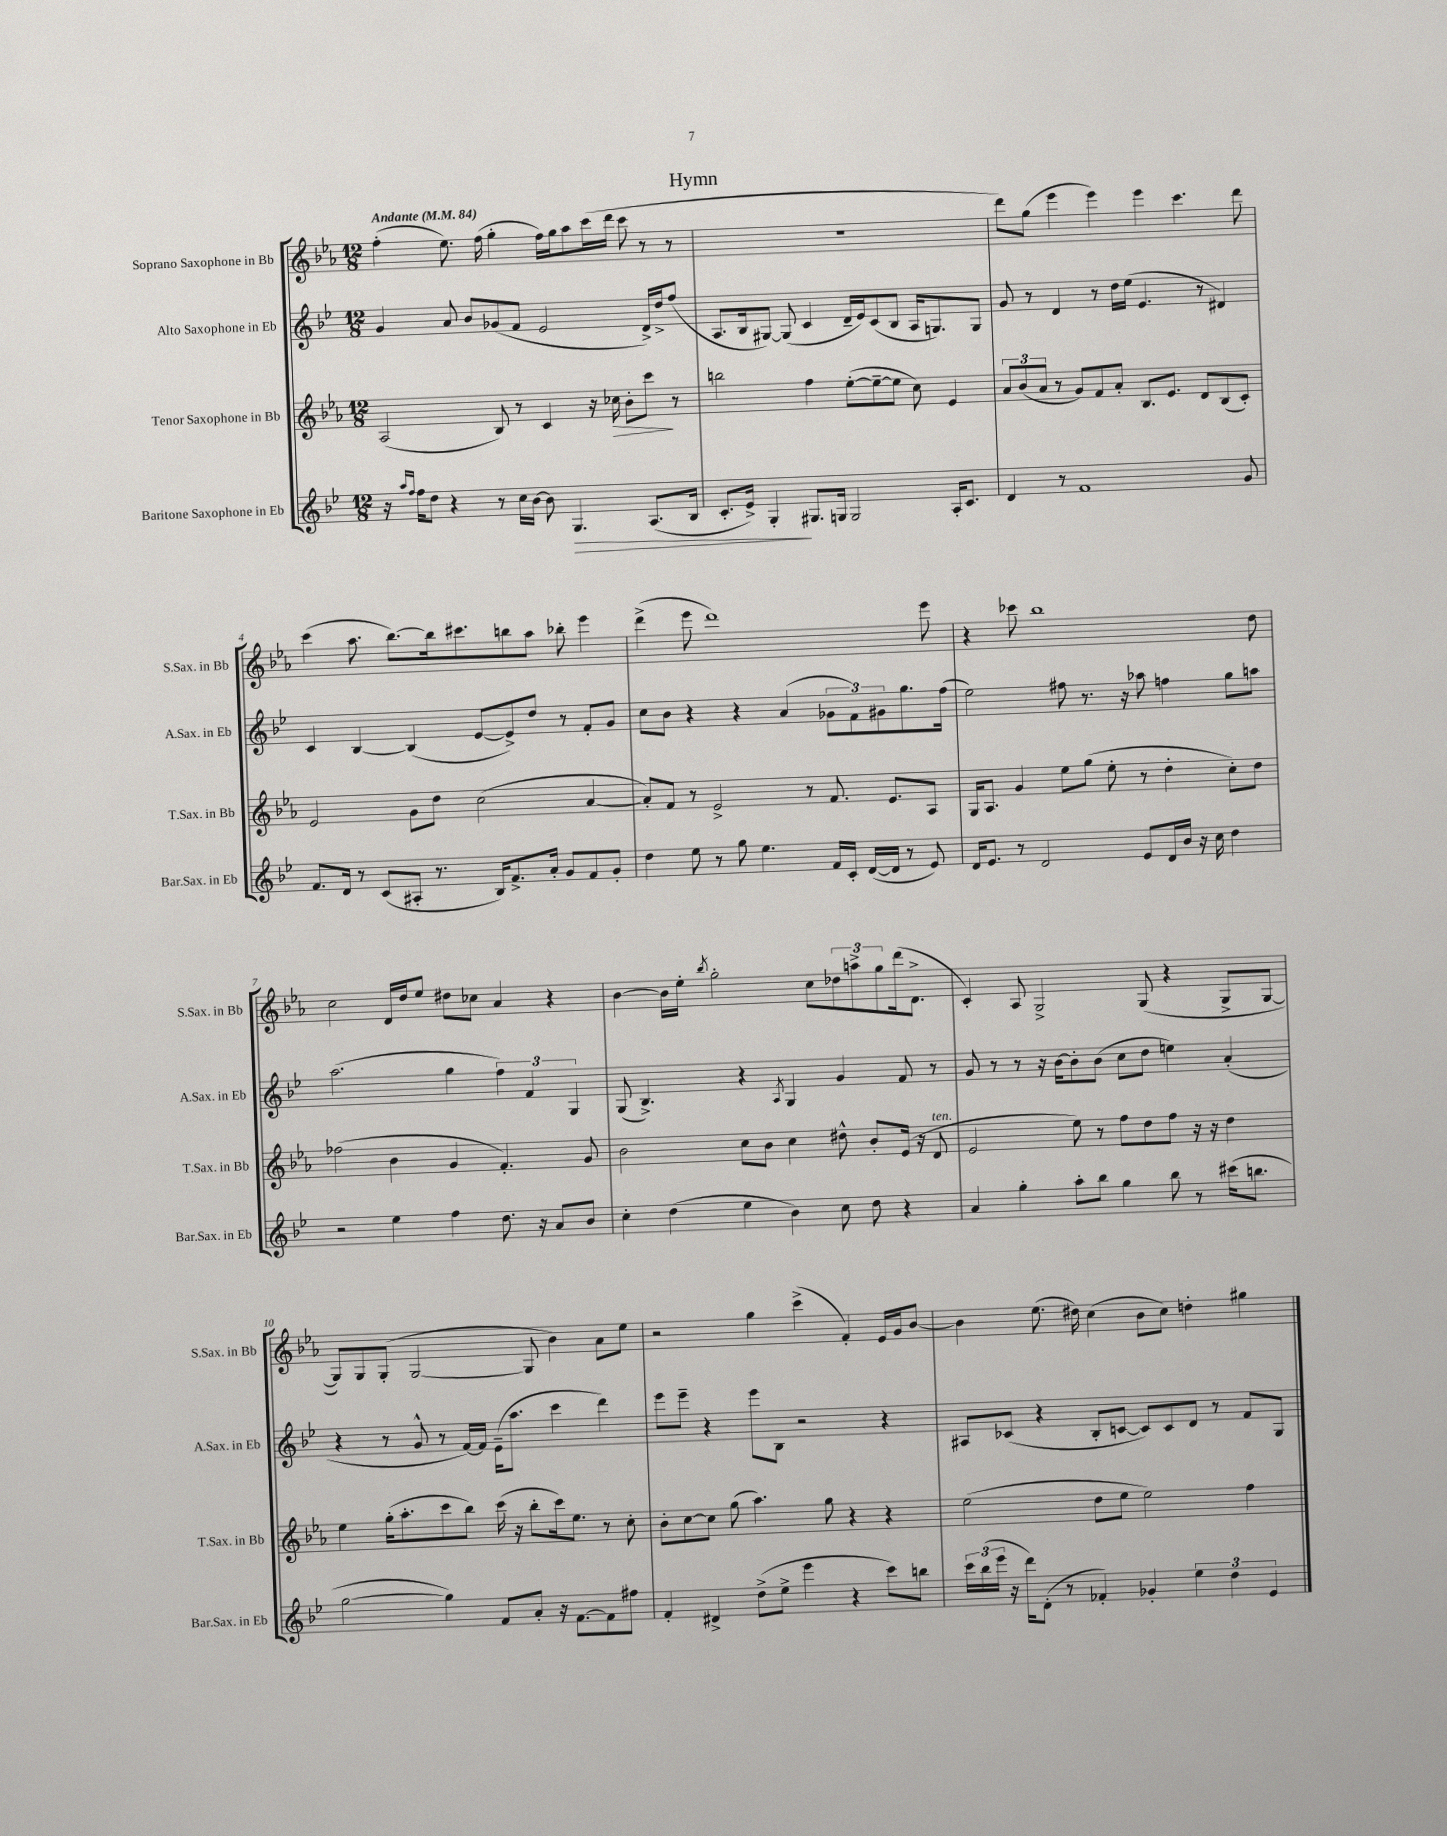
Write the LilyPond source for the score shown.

\header { title = "Hymn" }
<<
\new StaffGroup <<
\new Staff = "s0" \with { instrumentName = "Soprano Saxophone in Bb" shortInstrumentName = "S.Sax. in Bb" } {
    \clef treble \key ees \major \numericTimeSignature \time 12/8 \tempo "Andante" 4 = 84
    f''4-.( ees''8.) f''16( g''4-. f''16) g''16 aes''8 c'''16( d'''16 c'''8 r8 r8 |
    R1. |
    d'''8) g''8( ees'''4 ees'''4) ees'''4 c'''4. d'''8 |
    c'''4( aes''8. bes''8.~) bes''16 cis'''8. b''8 aes''8 bes''8-. ees'''4 |
    d'''4->( ees'''8 d'''1) ees'''8 |
    r4 ces'''8 bes''1 d''8 |
    c''2 d'16 d''16 ees''8 dis''8 ces''8 aes'4 r4 |
    bes'4~ bes'16 ees''16-. \acciaccatura { bes''8 } g''2-. c''8 \tuplet 3/2 { des''8 a''8-> g''8 } d'''16( d'8.-> |
    c'4-.) aes8 g2-> g8( r4 g8-> g8~ |
    g8) g8 g8-.( g2~ g8 bes'4) aes'8 ees''8 |
    r2 g''4 c'''4->( f'4-.) ees'16 g'16 bes'8~ |
    bes'4 ees''8.( dis''16) c''4( bes'8 c''8) d''4-. gis''4 \bar "|." |
}
\new Staff = "s1" \with { instrumentName = "Alto Saxophone in Eb" shortInstrumentName = "A.Sax. in Eb" } {
    \clef treble \key bes \major \numericTimeSignature \time 12/8
    g'4 a'8 bes'8 ges'8( f'8 ees'2 d'16->) d''16-> f''8( |
    a8. bes16 gis8~) gis8( c'4 d'16-- ees'16) c'8( bes8 a16 g8.) g8 |
    g'8 r8 d'4 r8 d''16 ees''16( ees'4. r8 dis'4) |
    c'4 bes4~ bes4( ees'8~ ees'8->) d''8 r8 f'8-. g'8 |
    c''8 bes'8 r4 r4 a'4( \tuplet 3/2 { ges'8 f'8) gis'8 } g''8. f''16( |
    ees''2) fis''8 r8. r16 aes''8 f''4 g''8 a''8 |
    a''2.( g''4 \tuplet 3/2 { f''4) f'4 g4 } |
    g8( bes4.->) r4 \acciaccatura { a8 } g4 g'4 f'8 r8 |
    g'8 r8 r8 r16 bes'16~ bes'8-. bes'8( c''8 d''8 e''4) a'4-.( |
    r4 r8 g'8-^ r8 f'16~) f'16 ees'16--( a''8. c'''4 d'''4) |
    ees'''8 ees'''8-- r4 ees'''8 bes8 r2 r4 |
    ais8 ces'8( r4 bes8-. c'8~ c'8) c'8 d'8 r8 f'8 g8 \bar "|." |
}
\new Staff = "s2" \with { instrumentName = "Tenor Saxophone in Bb" shortInstrumentName = "T.Sax. in Bb" } {
    \clef treble \key ees \major \numericTimeSignature \time 12/8
    aes2( bes8) r8 c'4 r16 ces''16\> bes'8-. c'''8\! r8 |
    b''2 f''4 ees''8~-.( ees''8~-- ees''8 c''8) ees'4 |
    \tuplet 3/2 { aes'8 bes'8( aes'8 } r8 g'8) f'8 aes'8-. bes8. ees'8. d'8 bes8( c'8-.) |
    ees'2 g'8 d''8 c''2( aes'4~ |
    aes'8-.) f'8 r8 ees'2-> r8 f'8. ees'8. aes8 |
    g16 aes8. g'4 ees''8 g''8( ees''8-. r8 d''4-. c''8-.) d''8 |
    fes''2( bes'4 g'4 f'4.-.) g'8 |
    bes'2 c''8 bes'8 c''4 dis''8-^ bes'8-. ees'16( r16 d'8^\markup { \italic "ten." } |
    ees'2 ees''8) r8 f''8 d''8 f''8 r16 r16 d''4 |
    ees''4 g''16-.( aes''8.-. c'''8 bes''8) c'''16( r16 bes''8-. c'''16) ees''8. r8 c''8-. |
    bes'8-. c''8~ c''8 g''8( aes''4.) g''8 r4 r4 |
    ees''2( d''8 ees''8 ees''2) f''4 \bar "|." |
}
\new Staff = "s3" \with { instrumentName = "Baritone Saxophone in Eb" shortInstrumentName = "Bar.Sax. in Eb" } {
    \clef treble \key bes \major \numericTimeSignature \time 12/8
    r16 \grace { a''16 f''16 } f''16 d''8 r4 r8 c''16 bes'16~ bes'8 g4.\> a8.( bes16 |
    c'8.-. ees'16->) g4-.\! gis8. g16 g2 a16-. c'8. |
    d'4 r8 f'1 g'8 |
    f'8. d'16 r8 c'8( ais8-. r8. bes16) f'8.-> a'16-. g'8 f'8 g'8-. |
    d''4 ees''8 r8 g''8 ees''4. f'16 c'16-. d'16~( d'16 r8 ees'8) |
    d'16 ees'8. r8 d'2 ees'8 d'16 bes'16 r16 c''16 d''4 |
    r2 ees''4 f''4 d''8. r16 a'8 bes'8 |
    c''4-. d''4( ees''4 bes'4) c''8 d''8 r4 |
    a'4 g''4-. a''8-. bes''8 g''4 bes''8 r8 cis'''16( b''8. |
    g''2~ g''4) f'8 a'8-. r16 f'8.~ f'8 fis''8 |
    f'4-. dis'4-> d''8->( ees''8-> ees'''4 r4 c'''8) b''8 |
    \tuplet 3/2 { c'''16 bes''16( ees'''16 } r16 d'''16) d'8-.( r8 fes'4-.) ges'4-. \tuplet 3/2 { ees''4 d''4 ees'4 } \bar "|." |
}
>>
>>
